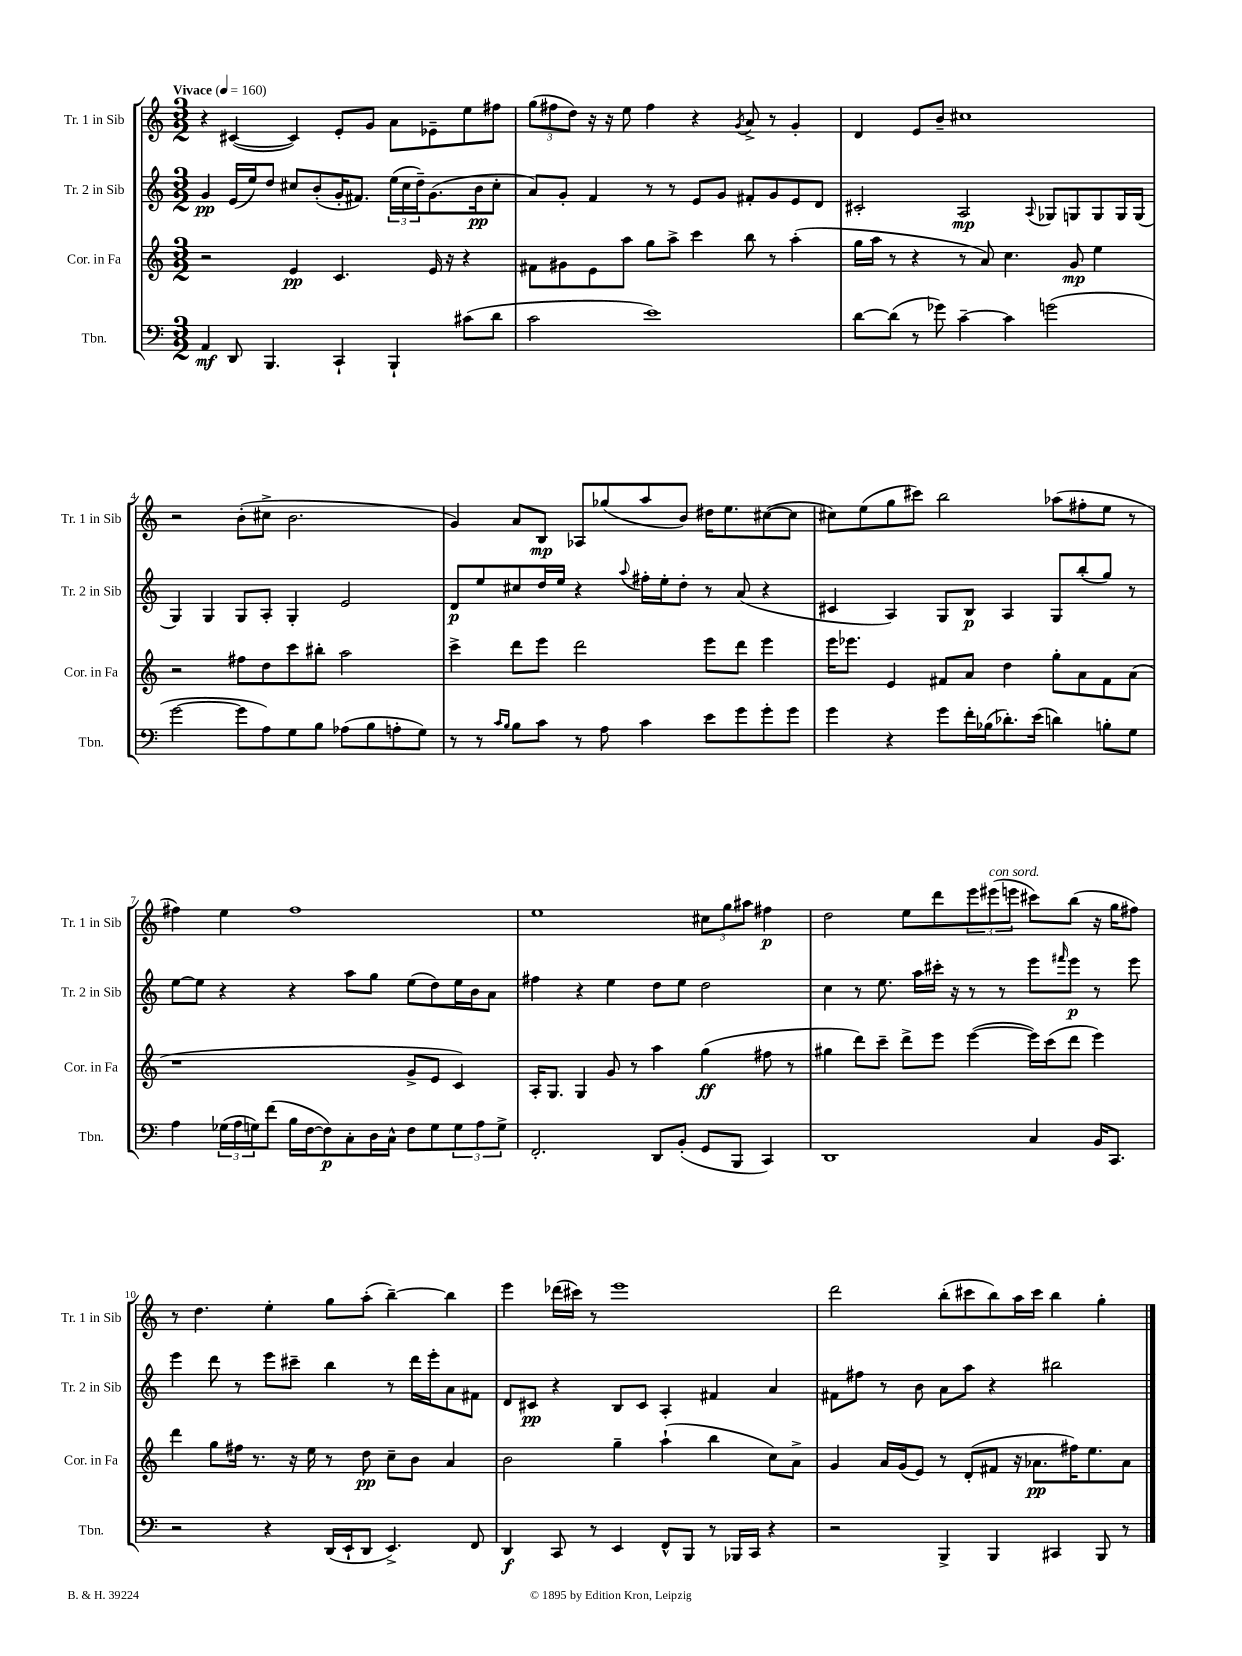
<<
\new StaffGroup <<
\new Staff = "s0" \with { instrumentName = "Tr. 1 in Sib" shortInstrumentName = "Tr. 1 in Sib" } {
    \clef treble \key c \major \numericTimeSignature \time 3/2 \tempo "Vivace" 4 = 160
    r4 cis'4~( cis'4) e'8-. g'8 a'8 ees'8-- e''8 fis''8 |
    \tuplet 3/2 { g''8( fis''8 d''8) } r16 r16 e''8 fis''4 r4 \acciaccatura { g'8 } a'8-> r8 g'4-. |
    d'4 e'8 b'8-- cis''1 |
    r2 b'8-.( cis''8-> b'2. |
    g'4) a'8 b8\mp aes8 ges''8( a''8 b'8) dis''16 e''8. cis''8~( cis''8 |
    cis''8) e''8( g''8 cis'''8) b''2 aes''8( fis''8-. e''8 r8 |
    fis''4) e''4 fis''1 |
    e''1 \tuplet 3/2 { cis''8 g''8 ais''8 } fis''4\p |
    d''2 e''8 d'''8 \tuplet 3/2 { e'''8 eis'''8^\markup { \italic "con sord." }( e'''8 } cis'''8) b''8( r16 g''16 fis''8) |
    r8 d''4. e''4-. g''8 a''8-.( b''4~--) b''4 |
    e'''4 des'''16( cis'''16) r8 e'''1 |
    d'''2 b''8-.( cis'''8 b''8) a''16 cis'''16 b''4 g''4-. \bar "|." |
}
\new Staff = "s1" \with { instrumentName = "Tr. 2 in Sib" shortInstrumentName = "Tr. 2 in Sib" } {
    \clef treble \key c \major \numericTimeSignature \time 3/2
    g'4\pp e'16( e''16) d''8 cis''8 b'8-.( g'16-. fis'8.) \tuplet 3/2 { e''16( cis''16 d''16--) } g'8.( b'16\pp cis''8-. |
    a'8) g'8-. f'4 r8 r8 e'8 g'8 fis'8-. g'8 e'8 d'8 |
    cis'2-. a2\mp \appoggiatura { a8 } ges8 g8 g8 g16 g16( |
    g4) g4 g8 a8-. g4-. e'2 |
    d'8\p e''8 cis''8 d''16 e''16 r4 \appoggiatura { a''8 } fis''16-. e''16-. d''8-. r8 a'8( r4 |
    cis'4 a4) g8 b8\p a4 g8 b''8-.( g''8) r8 |
    e''8~ e''8 r4 r4 a''8 g''8 e''8( d''8) e''16 b'16 a'8 |
    fis''4 r4 e''4 d''8 e''8 d''2 |
    c''4 r8 e''8. a''16 cis'''16-. r16 r8 r8 e'''8 \grace { fis'''16 } e'''8\p r8 e'''8 |
    e'''4 d'''8 r8 e'''8 cis'''8-- b''4 r8 d'''16 e'''16-. a'8 fis'8 |
    d'8 cis'8\pp r4 b8 cis'8 a4-. fis'4 a'4 |
    fis'8 fis''8 r8 b'8 a'8 a''8 r4 bis''2 \bar "|." |
}
\new Staff = "s2" \with { instrumentName = "Cor. in Fa" shortInstrumentName = "Cor. in Fa" } {
    \clef treble \key c \major \numericTimeSignature \time 3/2
    r2 e'4\pp c'4. e'16 r16 r4 |
    fis'8 gis'8 e'8 a''8 g''8 a''8-> c'''4 b''8 r8 a''4-.( |
    g''16 a''16 r8 r4 r8 a'8) c''4. g'8\mp e''4 |
    r2 fis''8 d''8 c'''8 bis''8-. a''2 |
    c'''4-> d'''8 e'''8 d'''2 e'''8 d'''8 e'''4 |
    e'''16 ees'''8. e'4 fis'8 a'8 d''4 g''8-. a'8 fis'8 a'8( |
    r1 g'8-> e'8 c'4) |
    a16-. g8. g4 g'8 r8 a''4 g''4\ff( fis''8 r8 |
    gis''4 d'''8) c'''8-- d'''8-> e'''8 e'''4~( e'''16) c'''16( d'''8 e'''4) |
    d'''4 g''8 fis''16 r8. r16 e''16 r8 d''8\pp c''8-- b'8 a'4 |
    b'2 g''4-- a''4-!( b''4 c''8) a'8-> |
    g'4 a'16 g'16( e'8) r8 d'8-.( fis'8 r16 aes'8.\pp fis''16) e''8. aes'8 \bar "|." |
}
\new Staff = "s3" \with { instrumentName = "Tbn." shortInstrumentName = "Tbn." } {
    \clef bass \key c \major \numericTimeSignature \time 3/2
    a,4\mf d,8 b,,4. c,4-! b,,4-! cis'8( d'8 |
    c'2 e'1) |
    d'8~ d'8( r8 ges'8) c'4~-- c'4 g'2( |
    g'2~ g'8 a8) g8 b8 aes8( b8 a8-. g8) |
    r8 r8 \grace { c'16 b16 } b8 c'8 r8 a8 c'4 e'8 g'8 g'8-. g'8 |
    g'4 r4 g'8 f'16-. bes16( des'8.-.) e'16( d'4) b8-. g8 |
    a4 \tuplet 3/2 { ges16( a16 g16) } f'8( b16 f16~ f8\p) c8-. d16 c16-^ f8 g8 \tuplet 3/2 { g8 a8 g8-> } |
    f,2.-. d,8 b,8-.( g,8 b,,8 c,4) |
    d,1 c4 b,16 c,8. |
    r2 r4 d,16( e,16-! d,8 e,4.->) f,8 |
    d,4\f c,8 r8 e,4 f,8-^ b,,8 r8 bes,,16 c,16 r4 |
    r2 b,,4-> b,,4 cis,4 b,,8 r8 \bar "|." |
}
>>
>>
